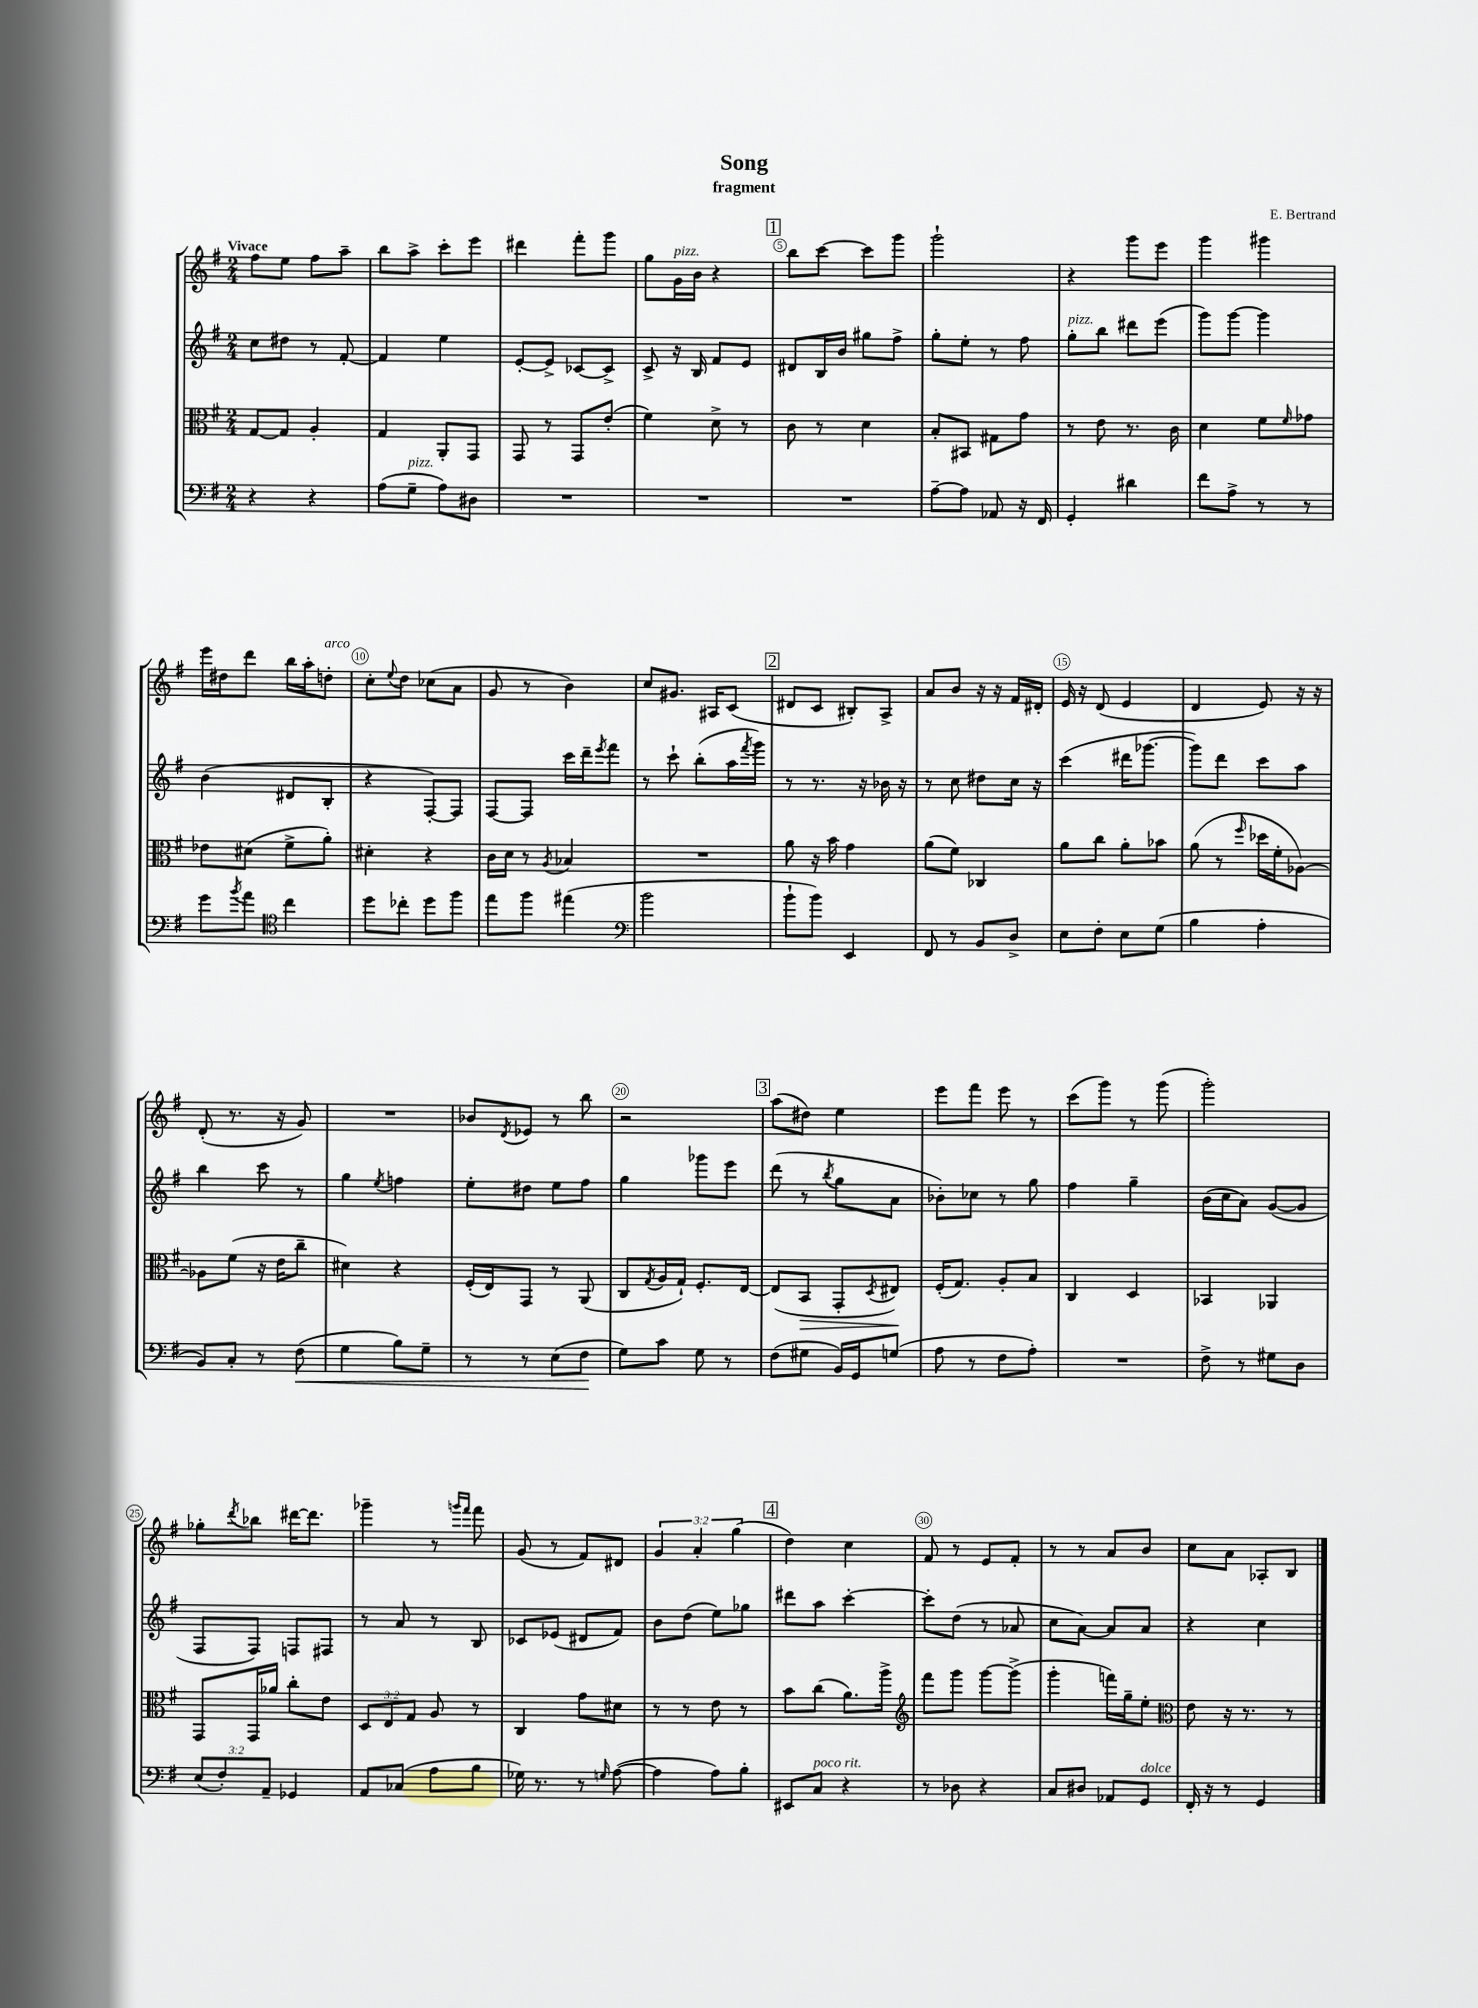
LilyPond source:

\header { title = "Song" composer = "E. Bertrand" subtitle = "fragment" }
<<
\new StaffGroup <<
\new Staff = "s0" {
    \clef treble \key g \major \numericTimeSignature \time 2/4 \override Staff.TupletNumber.text = #tuplet-number::calc-fraction-text \tempo "Vivace"
    fis''8 e''8 fis''8 a''8-- |
    b''8 a''8-> c'''8-. e'''8 |
    dis'''4 fis'''8-. g'''8 |
    g''8 g'16^\markup { \italic "pizz." } b'16 r4 |
    \mark \markup { \box "1" } b''8 c'''8~ c'''8 g'''8 |
    g'''2-! |
    r4 g'''8 e'''8 |
    g'''4 gis'''4 |
    e'''16 dis''16 d'''8 b''16 a''16-. d''8-.^\markup { \italic "arco" } |
    c''8-. \appoggiatura { e''8 } d''8 ces''8( a'8 |
    g'8 r8 b'4) |
    c''8 gis'8. ais16 c'8( |
    \mark \markup { \box "2" } dis'8 c'8 bis8-.) a8-> |
    a'8 b'8 r16 r16 fis'16 dis'16-. |
    e'16 r16 d'8( e'4 |
    d'4 e'8) r16 r16 |
    d'8-.( r8. r16 g'8) |
    R2 |
    bes'8 \acciaccatura { d'8 } ees'8 r8 b''8 |
    r2 |
    \mark \markup { \box "3" } a''8( dis''8) e''4 |
    e'''8 fis'''8 e'''8 r8 |
    c'''8( g'''8) r8 g'''8( |
    g'''2-.) |
    ges''8-. \acciaccatura { d'''8 } bes''8 dis'''16~ dis'''8. |
    ges'''4-- r8 \grace { g'''16 fis'''16 } fis'''8 |
    g'8( r8 fis'8) dis'8 |
    \tuplet 3/2 { g'4 a'4-. g''4( } |
    \mark \markup { \box "4" } d''4) c''4 |
    fis'8 r8 e'8 fis'8-. |
    r8 r8 a'8 b'8 |
    c''8 a'8 aes8-. b8 \bar "|." |
}
\new Staff = "s1" {
    \clef treble \key g \major \numericTimeSignature \time 2/4
    c''8 dis''8 r8 fis'8~-. |
    fis'4 e''4 |
    e'8~-. e'8-> ces'8~ ces'8-> |
    c'8-> r16 b16 fis'8 e'8 |
    \mark \markup { \box "1" } dis'8 b16 b'16 gis''8 fis''8-> |
    g''8-. e''8-. r8 fis''8 |
    g''8-.^\markup { \italic "pizz." } b''8 dis'''8 e'''8( |
    g'''8) g'''8~ g'''4 |
    b'4( dis'8 b8-. |
    r4 fis8~-.) fis8 |
    fis8~ fis8 c'''16 d'''16-- \acciaccatura { e'''8 } fis'''8 |
    r8 c'''8-! b''8-.( a''16 \acciaccatura { fis'''8 } g'''16) |
    \mark \markup { \box "2" } r8 r8. r16 bes'16 r16 |
    r8 c''8 dis''8 c''16 r16 |
    c'''4( dis'''16 ges'''8.~ |
    ges'''8) d'''8 c'''8 a''8 |
    b''4 c'''8 r8 |
    g''4 \acciaccatura { e''8 } f''4 |
    e''8-. dis''8 e''8 fis''8 |
    g''4 ges'''8 e'''8 |
    \mark \markup { \box "3" } d'''8( r8 \acciaccatura { b''8 } g''8 a'8 |
    bes'8-.) ces''8 r8 g''8 |
    fis''4 g''4-- |
    b'16( c''16 a'8) g'8~( g'8 |
    fis8 fis8) f8 fis8 |
    r8 a'8 r8 b8 |
    ces'8 ees'8( dis'8 fis'8) |
    b'8 d''8( e''8) ges''8 |
    \mark \markup { \box "4" } dis'''8 a''8 c'''4~-. |
    c'''8-. d''8( r8 aes'8 |
    c''8 a'8~) a'8 a'8 |
    r4 c''4 \bar "|." |
}
\new Staff = "s2" {
    \clef alto \key g \major \numericTimeSignature \time 2/4 \override Staff.TupletNumber.text = #tuplet-number::calc-fraction-text
    g8~ g8 a4-. |
    g4 a,8-. g,8 |
    g,8 r8 g,8 e'8-.( |
    fis'4) d'8-> r8 |
    \mark \markup { \box "1" } c'8 r8 d'4 |
    b8-. bis,8 gis8 g'8 |
    r8 e'8 r8. c'16 |
    d'4 fis'8 \grace { fis'16 } ges'8 |
    ees'8 dis'8( fis'8-> a'8-.) |
    dis'4-. r4 |
    c'16 d'16 r8 \acciaccatura { a8 } bes4 |
    R2 |
    \mark \markup { \box "2" } a'8 r16 b'16 g'4 |
    a'8( fis'8) ces4 |
    a'8 c''8 a'8-. bes'8 |
    a'8( r8 \grace { fis''16 } des''16 fis'16-. aes8~) |
    aes8 fis'8( r16 e'16 c''8-- |
    dis'4) r4 |
    fis16-.( e16) g,8 r8 a,8( |
    c8 \acciaccatura { g8 } a16 g16-!) fis8.-. e16~ |
    \mark \markup { \box "3" } e8( b,8\> g,8-. \acciaccatura { d8 } eis8\!) |
    fis16-.( g8.) a8-. b8 |
    c4 d4 |
    bes,4 aes,4 |
    g,8 g,16 aes'16 c''8-. e'8 |
    \tuplet 3/2 { d8 e8 g8 } a8 r8 |
    c4 g'8 dis'8 |
    r8 r8 e'8 r8 |
    \mark \markup { \box "4" } b'8 c''8( a'8.) a''16-> |
    \clef treble fis'''8 g'''8 g'''8~ g'''8->( |
    g'''4-. f'''16) g''16-- e''8-. |
    \clef alto e'8 r16 r8. r8 \bar "|." |
}
\new Staff = "s3" {
    \clef bass \key g \major \numericTimeSignature \time 2/4 \override Staff.TupletNumber.text = #tuplet-number::calc-fraction-text
    r4 r4 |
    a8( g8--^\markup { \italic "pizz." } a8) dis8 |
    R2 |
    R2 |
    \mark \markup { \box "1" } R2 |
    a8~-- a8 aes,8 r16 fis,16 |
    g,4-. dis'4 |
    fis'8 a8-> r8 r8 |
    g'8 \acciaccatura { b'8 } a'8 \clef tenor c''4 |
    d''8 ces''8-. d''8 fis''8 |
    e''8 fis''8 eis''4( |
    \clef bass b'2 |
    \mark \markup { \box "2" } b'8-! b'8) e,4 |
    fis,8 r8 b,8 d8-> |
    e8 fis8-. e8 g8( |
    b4 a4-. |
    b,8) c8-. r8 fis8\<( |
    g4 b8) g8-- |
    r8 r8 e8( fis8\! |
    g8) c'8 g8 r8 |
    \mark \markup { \box "3" } fis8( gis8 b,16) g,16 g8( |
    a8 r8 fis8 a8-.) |
    R2 |
    fis8-> r8 gis8 d8 |
    \tuplet 3/2 { e8( fis8-.) a,8-- } ges,4 |
    a,8 ces8( a8 b8 |
    ges16) r8. r8 \grace { g16 } a8~( |
    a4 a8) b8-. |
    \mark \markup { \box "4" } eis,8 c8^\markup { \italic "poco rit." } r4 |
    r8 des8 r4 |
    c8 dis8 aes,8 g,8^\markup { \italic "dolce" } |
    fis,16-. r16 r8 g,4 \bar "|." |
}
>>
>>
\layout { \context { \Score \override BarNumber.break-visibility = ##(#f #t #t) barNumberVisibility = #(every-nth-bar-number-visible 5) \override BarNumber.stencil = #(make-stencil-circler 0.1 0.3 ly:text-interface::print) } }
